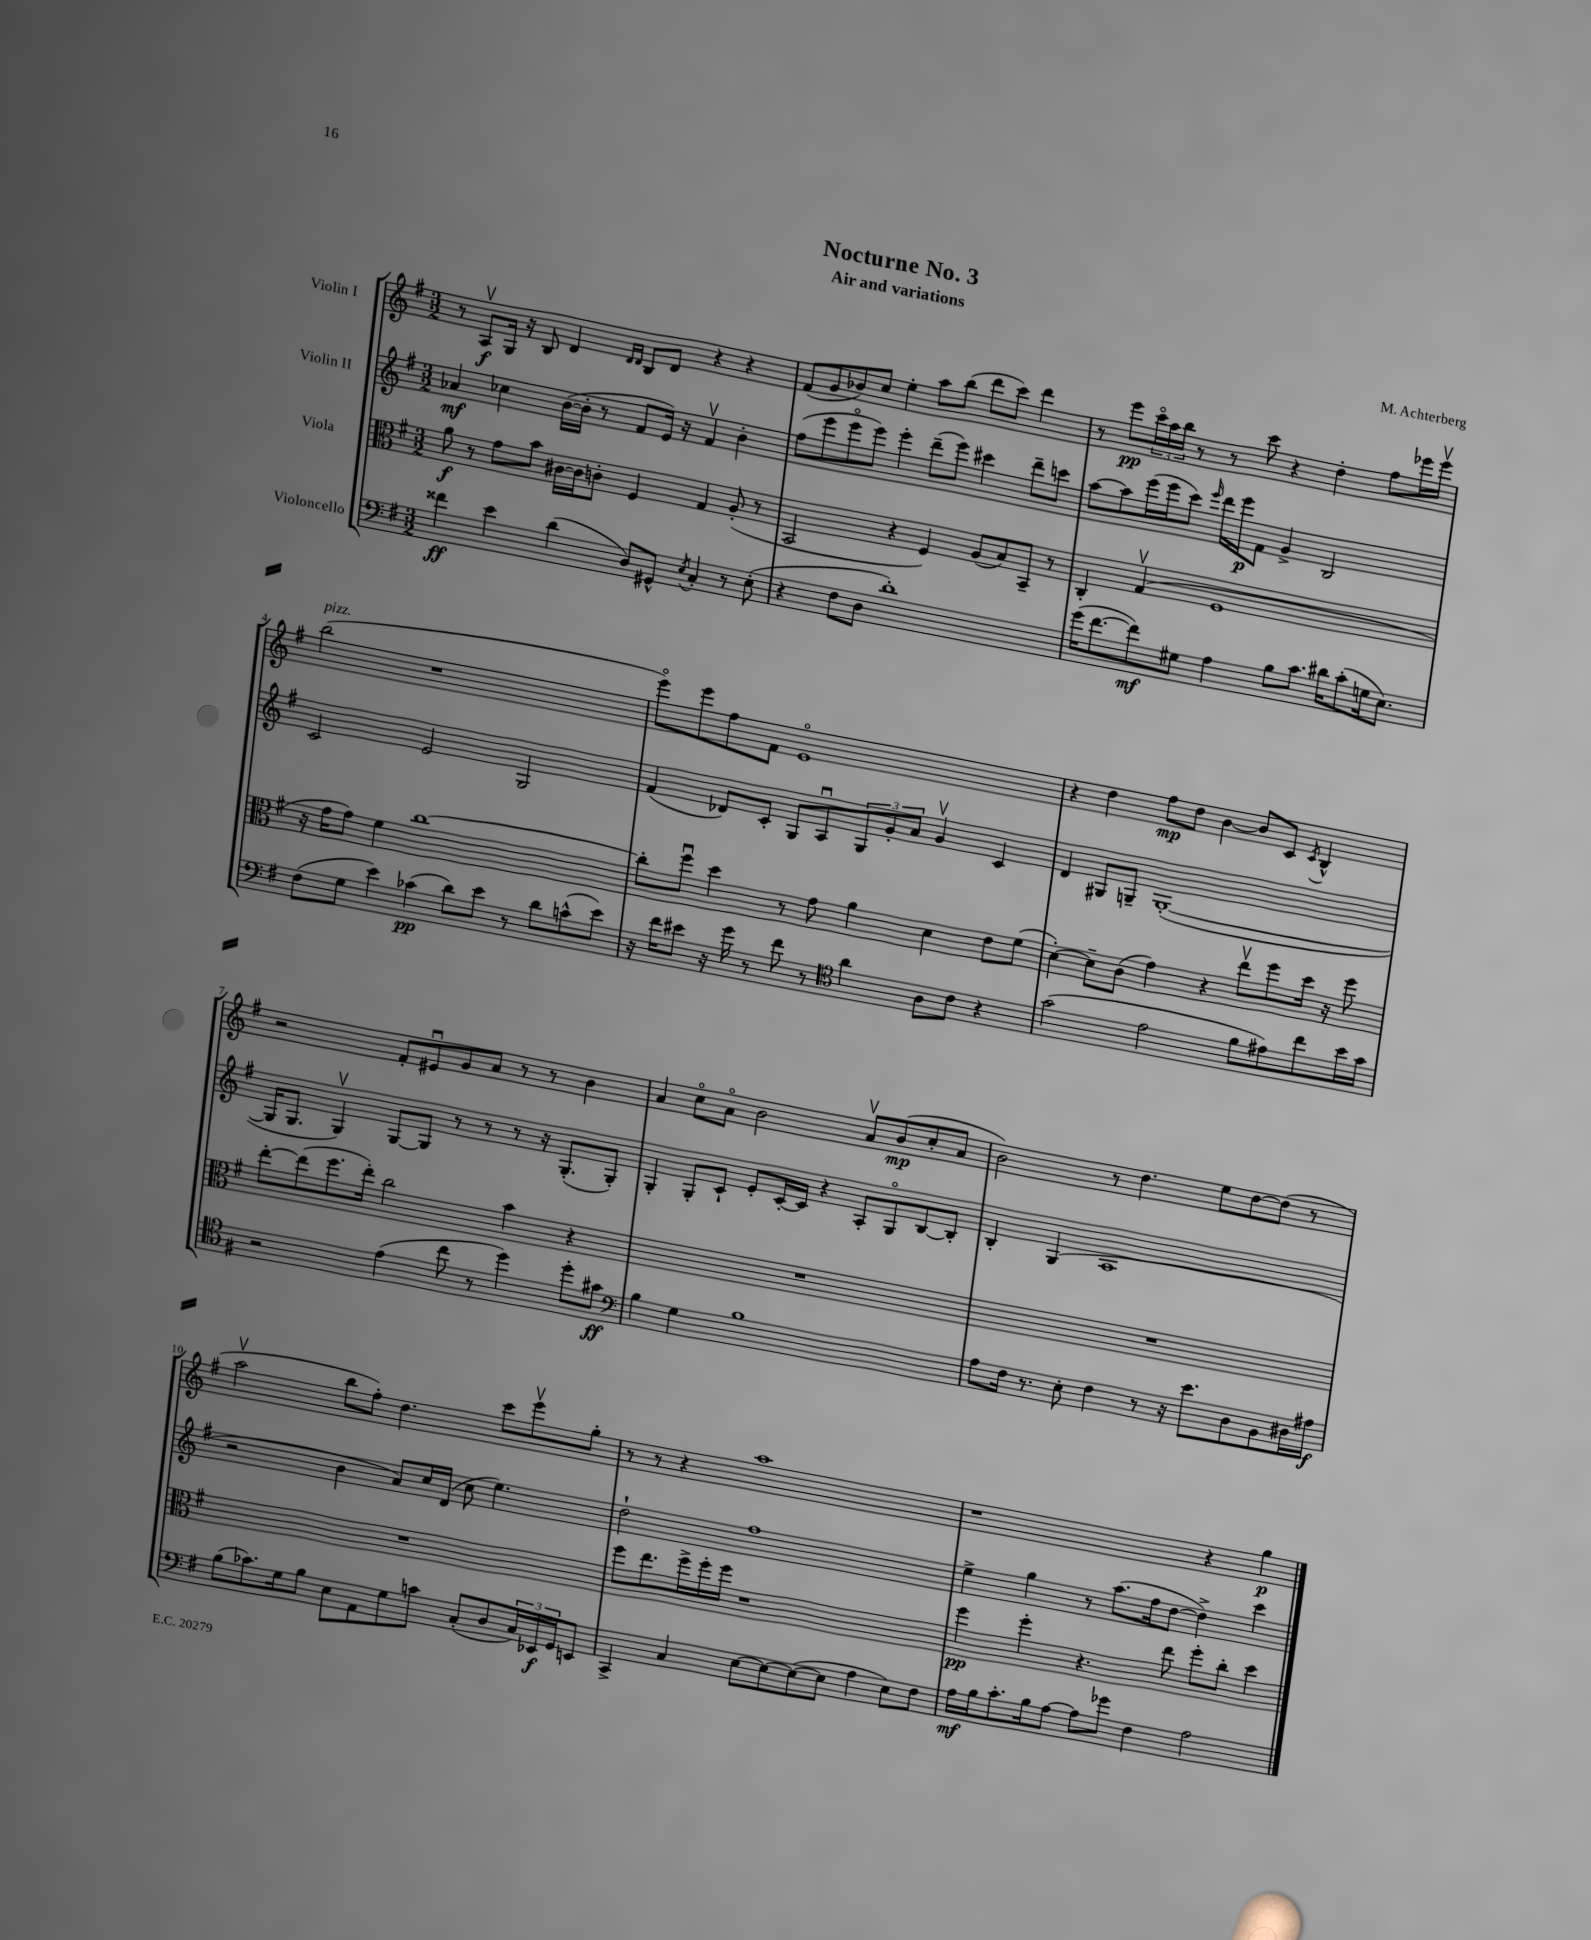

**kern	**kern	**kern	**kern
*staff4	*staff3	*staff2	*staff1
*clefF4	*clefC3	*clefG2	*clefG2
*k[f#]	*k[f#]	*k[f#]	*k[f#]
*M3/2	*M3/2	*M3/2	*M3/2
4f##\	8a\	4a-/	8r
.	8r	.	8Av/L
4e\	8g\L	4cc-\	16G/Jk
.	.	.	16r
.	8b\J	.	8B/
(4d\	[16c#\LL	([16b\LL	4d/
.	16c#\]J	16b'\]JJ	.
.	8c'\J	8r	.
.	.	.	16qqd/LL
.	.	.	16qqd/JJ
8D/L)	4F#/	8f#/L	8B/L
8GG#^^/J	.	16e/Jk)	8d/J
.	.	16r	.
8qE/	.	.	.
4C'/	4G/	4f#v/	4r
8r	(8A'/	4b'\	4r
(8E'\	8r	.	.
=	=	=	=
4r	2BB/	(8ff#\L	(8f#/L
.	.	8eee\	8g/
8F#\L	.	8eeeo\	8b-/)
8D\J	.	8eee\J)	8cc/J
1d')	4r	4eee'\	4ee'\
.	4F#/)	(8ddd~\L	8aa\L
.	.	8eee\J)	(8bb\J
.	(8A/L	4ccc#\	8ddd\L
.	8B/)	.	8ccc\J)
.	8BB~/J	8ddd~\L	4ddd\
.	8r	8ccc\J	.
=	=	=	=
(16g\LK	4C'/	[8aa\L	8r
[8.f#\	.	.	.
.	.	8aa\]	8eee\L
8f#\])	(4Gv/	(16eee\L	24ccco\L
.	.	.	24aa\
.	.	16eee\J	.
.	.	.	24bb\JJ
8G#\J	.	8ccc\J)	8r
.	.	16qqeee/	.
4A\	1F#	16ddd\LL	8r
.	.	16eee\J	.
.	.	8f#\J	8ccc\
8B\L	.	4g^/	4r
8.c\J	.	.	.
.	.	2B/	4dd'\
16d#\LK	.	.	.
(8c'\	.	.	.
16G\k	.	.	8ff#\L
8.E\J)	.	.	.
.	.	.	16eee-\L
.	.	.	16eee-v\JJ
=	=	=	=
(8F#\L	16r	2c/	(2bb\
.	16g\LK	.	.
8G\J	8g\J)	.	.
4e\)	4f#\	.	.
(4c-\	[1cc	2e/	1r
8d\L)	.	.	.
8e\J	.	.	.
8r	.	2G/	.
8d\L	.	.	.
(8c^^\	.	.	.
8e\J)	.	.	.
=	=	=	=
16r	8cc'\]L	(4f#/	8eeeo\L)
16f#\LK	.	.	.
8e#\J	8ff#u\J	.	8eee\
16r	4dd\	8d-/L)	8ff#\
16g\	.	.	.
8r	.	8c'/J	8f#\J
8f#\	8r	8G/L	1eo
8r	8g\	8Au/	.
*clefC4	*	*	*
4a\	4a\	12G/	.
.	.	12g'/	.
.	.	12a/J	.
8A\L	4d\	4gv/	.
8c\J	.	.	.
4r	8e\L	4c/	.
.	(8f#\J	.	.
=	=	=	=
(2g\	[4d'\)	4d/	4r
.	8d~\]L	8G#/L	4dd\
.	(8c\J	8G~/J	.
2e\	4g\)	([1G'	8ff#\L
.	.	.	8dd\J
.	4r	.	[4b\
8f#\L	8eev\L	.	8b/]L
8e#\)	8ff#\	.	8c/J
.	.	.	8qc/
8cc\	16dd\Jk	.	4B^^/
.	16r	.	.
16b\L	8ff#\	.	.
16g\JJ	.	.	.
=	=	=	=
2r	[8ee'\L	16G/]LK	2r
.	.	8.G/J	.
.	(8ee\]	.	.
.	8.ff#\	4Gv/)	.
.	16ee'\Jk)	.	.
(4e\	2cc\	[8G/L	8f#'/L
.	.	8G/]J	8e#u/
8cc\	.	8r	8g/
8r	.	8r	8a/J
4dd\)	4b\	8r	8r
.	.	16r	8r
.	.	(8.G'/L	.
8dd'\L	4r	.	4b\
8g#\J	.	8G'/J)	.
=	=	=	=
*clefF4	*	*	*
4B\	1.r	4G'/	4a/
4G\	.	8G'/L	8cco\L
.	.	8c`/J	8ao\J
1B	.	8e'/L	2b\
.	.	[16c'/L	.
.	.	16c/]JJ	.
.	.	4r	.
.	.	8A'/L	8av/L
.	.	8Go/	(8b/
.	.	[8B/	8cc'/
.	.	8B'/]J	8a/J
=	=	=	=
8A\L	1.r	4B'/	2b\)
16F#\Jk	.	.	.
8.r	.	.	.
.	.	(4G/	.
8E'\	.	.	.
4F#\	.	1A	8r
.	.	.	4.dd\
8r	.	.	.
16r	.	.	.
8.e\L	.	.	.
.	.	.	8ee\L
8D\	.	.	[8dd\
8BB\	.	.	(8dd\]J
16D#\L	.	.	8r
16A#\JJ	.	.	.
=	=	=	=
(8B\L	1.r	2r	2aav\
8.c-\)	.	.	.
16G\k	.	.	.
8B\J	.	.	.
8E\L	.	4b\	8bb\L
8AA\	.	.	8ff#'\J)
8G\	.	8a/L)	4.dd\
8c\J	.	16cc/L	.
.	.	(16d/JJ	.
(8C'/L	.	8cc\	.
8D/	.	4.ee\)	8ccc\L
24C/L)	.	.	8eeev\
24EE-/	.	.	.
24GG/J	.	.	.
8EE/J	.	.	8gg'\J
=	=	=	=
4CC^/	8ff#\L	2dd`\	8r
.	8.ee\	.	8r
4C/	.	.	4r
.	16ff#^\L	.	.
.	16ff#'\	.	.
.	16ff#\JJ	.	.
[8E\L	1r	1ff#	1aa
8E\_	.	.	.
(8E\_	.	.	.
8E\]J	.	.	.
4A\	.	.	.
8E\L)	.	.	.
8F#\J	.	.	.
=	=	=	=
16A\LL	4ff#\	4ee^\	1r
16B\J	.	.	.
8.c'\	.	.	.
.	4ff#'\	4gg\	.
16B\k	.	.	.
[8A\J	.	.	.
8A\]L	4.r	8r	.
8g-\J	.	(8.aa\L	.
4F#\	.	.	.
.	.	16ff#\k	.
.	8ee\	[8dd\J	.
2A\	8ff#'\L	4dd^\])	4r
.	8cc'\J	.	.
.	4dd\	4ccc\	4gg\
==	==	==	==
*-	*-	*-	*-
